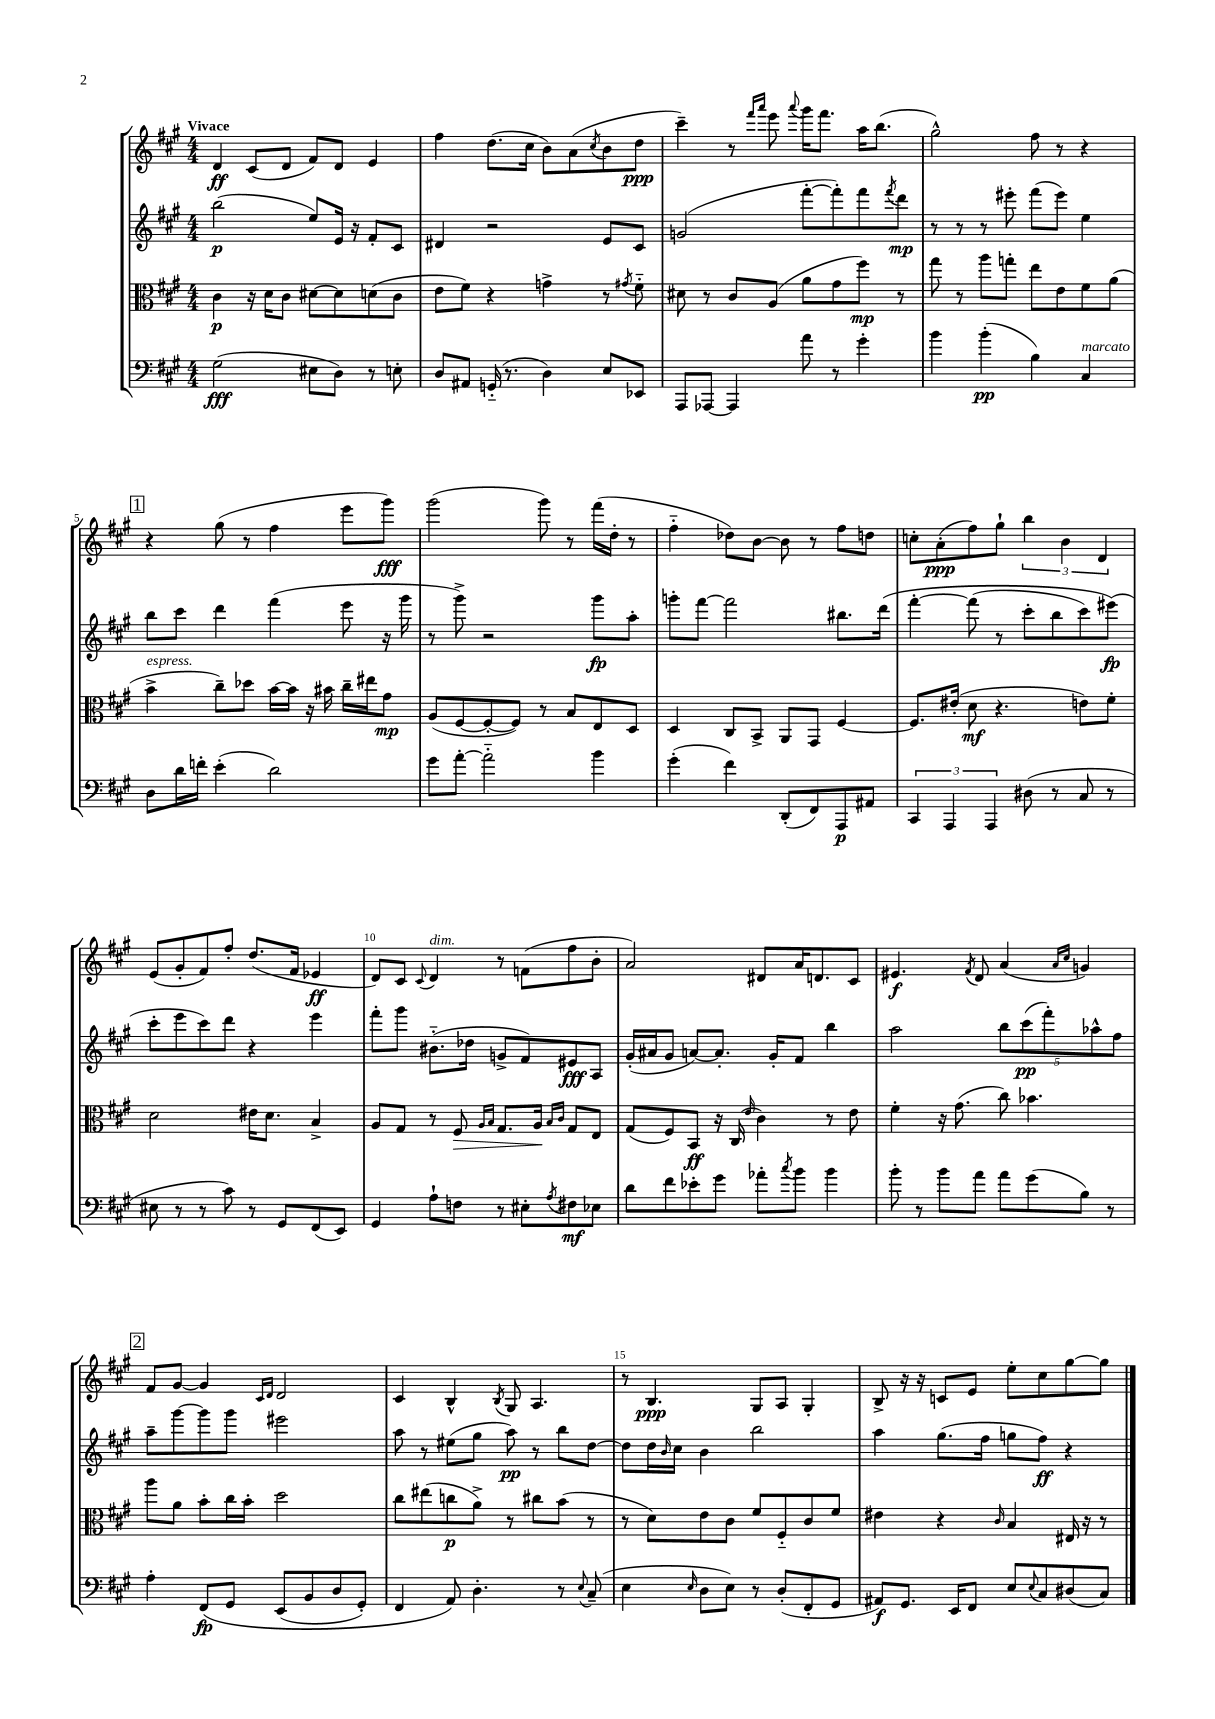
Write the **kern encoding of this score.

**kern	**dynam	**kern	**dynam	**kern	**dynam	**kern	**dynam
*part4	*part4	*part3	*part3	*part2	*part2	*part1	*part1
*staff4	*staff4	*staff3	*staff3	*staff2	*staff2	*staff1	*staff1
*clefF4	*	*clefC3	*	*clefG2	*	*clefG2	*
*k[f#c#g#]	*	*k[f#c#g#]	*	*k[f#c#g#]	*	*k[f#c#g#]	*
*M4/4	*	*M4/4	*	*M4/4	*	*M4/4	*
=1	=1	=1	=1	=1	=1	=1	=1
!	!	!	!	!	!	!LO:TX:a:B:t=Vivace	!
(2G#\	fff	4c#\	p	(2bb\	p	4d/	ff
.	.	16r	.	.	.	(8c#/L	.
.	.	16d\KL	.	.	.	.	.
.	.	8c#\J	.	.	.	8d/J	.
8E#X\L	.	[8d#X\L	.	8ee/L)	.	8f#/L)	.
8D\J)	.	8d#\]	.	16e/Jk	.	8d/J	.
.	.	.	.	16r	.	.	.
8r	.	(8dn\	.	8f#'/L	.	4e/	.
8En'\	.	8c#\J	.	8c#/J	.	.	.
=2	=2	=2	=2	=2	=2	=2	=2
8D/L	.	8e\L	.	4d#X/	.	4ff#\	.
8AA#X/J	.	8f#\J)	.	.	.	.	.
(16GGn/	.	4r	.	2r	.	(8.dd\L	.
8.r	.	.	.	.	.	.	.
.	.	.	.	.	.	16cc#\Jk	.
4D\)	.	4gn^\	.	.	.	8b\L)	.
.	.	.	.	.	.	(8a\	.
.	.	.	.	.	.	8qcc#/	.
8E/L	.	8r	.	8e/L	.	8b\	.
.	.	8qg#X/	.	.	.	.	.
8EE-X/J	.	8f#\	.	8c#/J	.	8dd\J	ppp
=3	=3	=3	=3	=3	=3	=3	=3
8AAA/L	.	8d#X\	.	(2gn/	.	4ccc#~\)	.
[8AAA-X/J	.	8r	.	.	.	.	.
4AAA-/]	.	8c#/L	.	.	.	8r	.
.	.	.	.	.	.	16qqfff#/LL	.
.	.	.	.	.	.	16qqaaa/JJ	.
.	.	(8A/J	.	.	.	8eee\	.
.	.	.	.	.	.	8qqaaa/	.
8a\	.	8a\L	.	[8fff#'\L	.	16ggg#\KL	.
.	.	.	.	.	.	8.fff#\J	.
8r	.	8g#\	.	8fff#'\])	.	.	.
4g#'\	.	8ff#\J)	mp	8fff#\	.	16aa\KL	.
.	.	.	.	.	.	(8.bb\J	.
.	.	.	.	8qfff#/	.	.	.
.	.	8r	.	8ddd\J	mp	.	.
=4	=4	=4	=4	=4	=4	=4	=4
4b\	.	8gg#\	.	8r	.	2gg#^^\)	.
.	.	8r	.	8r	.	.	.
(4b'\	pp	8aa\L	.	8r	.	.	.
.	.	8ggn'\J	.	8eee#X'\	.	.	.
4B\)	.	8ee\L	.	(8fff#\L	.	8ff#\	.
.	.	8e\	.	8eee#\J)	.	8r	.
!LO:TX:a:i:t=marcato	!	!	!	!	!	!	!
4C#/	.	8f#\	.	4ee\	.	4r	.
.	.	(8a\J	.	.	.	.	.
!!LO:LB:g=z
!!LO:REH:place=s1:t=1
=5	=5	=5	=5	=5	=5	=5	=5
!	!	!LO:TX:a:i:t=espress.	!	!	!	!	!
8D\L	.	4b^\	.	8bb\L	.	4r	.
16d\L	.	.	.	8ccc#\J	.	.	.
16fn'\JJ	.	.	.	.	.	.	.
(4e'\	.	8cc#~\L)	.	4ddd\	.	(8gg#\	.
.	.	8dd-X\J	.	.	.	8r	.
2d\)	.	[16b\LL	.	(4fff#\	.	4ff#\	.
.	.	16b\JJ]	.	.	.	.	.
.	.	16r	.	.	.	.	.
.	.	16b#X\	.	.	.	.	.
.	.	16cc#~\LL	.	8eee\	.	8eee\L	.
.	.	16ee#X\J	.	.	.	.	.
.	.	8g#\J	mp	16r	.	8ggg#\J)	fff
.	.	.	.	16ggg#\	.	.	.
=6	=6	=6	=6	=6	=6	=6	=6
8g#\L	.	(8A/L	.	8r	.	(2ggg#\	.
[8a'\J	.	[8F#/	.	8ggg#^\)	.	.	.
2a\]	.	8F#'/_	.	2r	.	.	.
.	.	8F#/J])	.	.	.	.	.
.	.	8r	.	.	.	8ggg#\)	.
.	.	8B/L	.	.	.	8r	.
4b\	.	8E/	.	8ggg#\L	fp	(16fff#\LL	.
.	.	.	.	.	.	16dd'\JJ	.
.	.	8D/J	.	8aa'\J	.	8r	.
=7	=7	=7	=7	=7	=7	=7	=7
(4g#'\	.	4D/	.	8gggn'\L	.	4ff#\	.
.	.	.	.	[8fff#\J	.	.	.
4f#\)	.	8C#/L	.	2fff#\]	.	8dd-X\L)	.
.	.	8BB^/J	.	.	.	[8b\J	.
(8DD'/L	.	8AA/L	.	.	.	8b\]	.
8FF#/)	.	8GG#/J	.	.	.	8r	.
8AAA/	p	[4F#/	.	8.bb#X\L	.	8ff#\L	.
8AA#X/J	.	.	.	.	.	8ddn\J	.
.	.	.	.	(16ddd\Jk	.	.	.
=8	=8	=8	=8	=8	=8	=8	=8
6CC#/	.	8.F#/L]	.	[4fff#'\	.	8ccn'\L	.
.	.	.	.	.	.	(8a'\	ppp
6AAA/	.	.	.	.	.	.	.
.	.	(16e#X'/Jk	.	.	.	.	.
.	.	8d\	mf	(8fff#\]	.	8ff#\)	.
6AAA/	.	.	.	.	.	.	.
.	.	4.r	.	8r	.	8gg#`\J	.
(8D#X\	.	.	.	8ccc#'\L	.	6bb\	.
8r	.	.	.	8bb\	.	.	.
.	.	.	.	.	.	6b\	.
8C#/	.	8en\L)	.	8ccc#\)	.	.	.
.	.	.	.	.	.	6d/	.
8r	.	8f#'\J	.	(8eee#X\J)	fp	.	.
!!LO:LB:g=z
=9	=9	=9	=9	=9	=9	=9	=9
8E#X\	.	2d\	.	8ccc#'\L	.	(8e/L	.
8r	.	.	.	8eee\	.	8g#'/	.
8r	.	.	.	8ccc#\)	.	8f#/)	.
8c#\)	.	.	.	8ddd\J	.	8ff#'/J	.
8r	.	16e#X\KL	.	4r	.	(8.dd/L	.
.	.	8.d\J	.	.	.	.	.
8GG#/L	.	.	.	.	.	.	.
.	.	.	.	.	.	16f#/Jk	.
(8FF#/	.	4B^/	.	4eee\	.	4e-X/	ff
8EE/J)	.	.	.	.	.	.	.
=10	=10	=10	=10	=10	=10	=10	=10
4GG#/	.	8A/L	.	8fff#'\L	.	8d/L)	.
.	.	8G#/J	.	8ggg#\J	.	8c#/J	.
.	.	.	.	.	.	8qqc#/	.
!	!	!	!	!	!	!LO:TX:a:i:t=dim.	!
8A`\L	.	8r	.	(8.b#X\L	.	4d/	.
!	!	!	!LO:HP:b	!	!	!	!
8Fn\J	.	8F#/	>	.	.	.	.
.	.	.	.	16dd-X\Jk	.	.	.
.	.	16qqA/LL	.	.	.	.	.
.	.	16qqB/JJ	.	.	.	.	.
8r	.	8.G#/L	.	8gn^/L	.	8r	.
8E#X'\L	.	.	.	8f#/)	.	(8fn\L	.
.	.	16A/Jk	.	.	.	.	.
.	.	16qqB/LL	.	.	.	.	.
8qA/	.	16qqc#/JJ	.	.	.	.	.
8F#X\	mf	8G#/L	]	8e#X/	fff	8ff#\	.
8E-X\J	.	8E/J	.	8A/J	.	8b'\J	.
=11	=11	=11	=11	=11	=11	=11	=11
8d\L	.	(8G#/L	.	(16g#'/LL	.	2a/)	.
.	.	.	.	16a#X/J	.	.	.
8f#\	.	8F#/)	.	8g#/J	.	.	.
8e-X'\	.	8BB/J	ff	[8an/L)	.	.	.
8g#\J	.	16r	.	8.a'/J]	.	.	.
.	.	(16C#/	.	.	.	.	.
.	.	16qqe/	.	.	.	.	.
8a-X'\L	.	4c#\)	.	.	.	8d#X/L	.
.	.	.	.	16g#'/KL	.	.	.
8qcc#/	.	.	.	.	.	.	.
8b\J	.	.	.	8f#/J	.	16a/K	.
.	.	.	.	.	.	8.dn/	.
4b\	.	8r	.	4bb\	.	.	.
.	.	8e\	.	.	.	8c#/J	.
=12	=12	=12	=12	=12	=12	=12	=12
8b'\	.	4f#'\	.	2aa\	.	4.e#X/	f
8r	.	.	.	.	.	.	.
8b\L	.	16r	.	.	.	.	.
.	.	(8.g#\	.	.	.	.	.
.	.	.	.	.	.	8qf#/	.
8a\J	.	.	.	.	.	8d/	.
8a\L	.	8cc#\)	.	10bb\L	.	(4a/	.
.	.	.	.	(10ccc#\	pp	.	.
(8g#\	.	4.b-X\	.	.	.	.	.
.	.	.	.	10fff#'\)	.	.	.
.	.	.	.	.	.	16qqa/LL	.
.	.	.	.	.	.	16qqcc#/JJ	.
8B\J)	.	.	.	.	.	4gn/)	.
.	.	.	.	10aa-X^^\	.	.	.
8r	.	.	.	.	.	.	.
.	.	.	.	10ff#\J	.	.	.
!!LO:LB:g=z
!!LO:REH:place=s1:t=2
=13	=13	=13	=13	=13	=13	=13	=13
4A'\	.	8aa\L	.	8aa~\L	.	8f#/L	.
.	.	8a\J	.	[8ggg#\	.	[8g#/J	.
(8FF#/L	fp	8b'\L	.	8ggg#\]	.	4g#/]	.
8GG#/J	.	16cc#\L	.	8ggg#\J	.	.	.
.	.	16b'\JJ	.	.	.	.	.
.	.	.	.	.	.	16qqc#/LL	.
.	.	.	.	.	.	16qqd/JJ	.
(8EE/L	.	2dd\	.	2eee#X\	.	2d/	.
8BB/	.	.	.	.	.	.	.
8D/	.	.	.	.	.	.	.
8GG#'/J)	.	.	.	.	.	.	.
=14	=14	=14	=14	=14	=14	=14	=14
4FF#/	.	8cc#\L	.	8aa\	.	4c#/	.
.	.	(8ee#X\	.	8r	.	.	.
8AA/)	.	8ccn\	p	(8ee#X\L	.	4B^^/	.
4.D'\	.	8a^\J)	.	8gg#\J	.	.	.
.	.	.	.	.	.	8qB/	.
.	.	8r	.	8aa\)	pp	8G#/	.
.	.	8cc#X\L	.	8r	.	4.A/	.
8r	.	(8b\J	.	8bb\L	.	.	.
8qqE/	.	.	.	.	.	.	.
(8C#~/	.	8r	.	[8dd\J	.	.	.
=15	=15	=15	=15	=15	=15	=15	=15
4E\	.	8r	.	8dd\L]	.	8r	.
.	.	8d\L)	.	16dd\L	.	4.B/	ppp
.	.	.	.	16qqb/	.	.	.
.	.	.	.	16cc#\JJ	.	.	.
16qqE/	.	.	.	.	.	.	.
8D\L	.	8e\	.	4b\	.	.	.
8E\J)	.	8c#\J	.	.	.	.	.
8r	.	8f#/L	.	2bb\	.	8G#/L	.
(8D'/L	.	8F#/	.	.	.	8A/J	.
8FF#'/	.	8c#/	.	.	.	4G#'/	.
8GG#/J	.	8f#/J	.	.	.	.	.
=16	=16	=16	=16	=16	=16	=16	=16
8AA#X/L)	f	4e#X\	.	4aa\	.	8B^/	.
8.GG#/J	.	.	.	.	.	16r	.
.	.	.	.	.	.	16r	.
.	.	4r	.	(8.gg#\L	.	8cn/L	.
16EE/KL	.	.	.	.	.	.	.
8FF#/J	.	.	.	.	.	8e/J	.
.	.	.	.	16ff#\Jk	.	.	.
.	.	16qqc#/	.	.	.	.	.
8E/L	.	4B/	.	8ggn\L	.	8ee'\L	.
8qqE/	.	.	.	.	.	.	.
8C#/	.	.	.	8ff#\J)	ff	8cc#\	.
(8D#X/	.	16E#X/	.	4r	.	[8gg#\	.
.	.	16r	.	.	.	.	.
8C#/J)	.	8r	.	.	.	8gg#\J]	.
==	==	==	==	==	==	==	==
*-	*-	*-	*-	*-	*-	*-	*-
